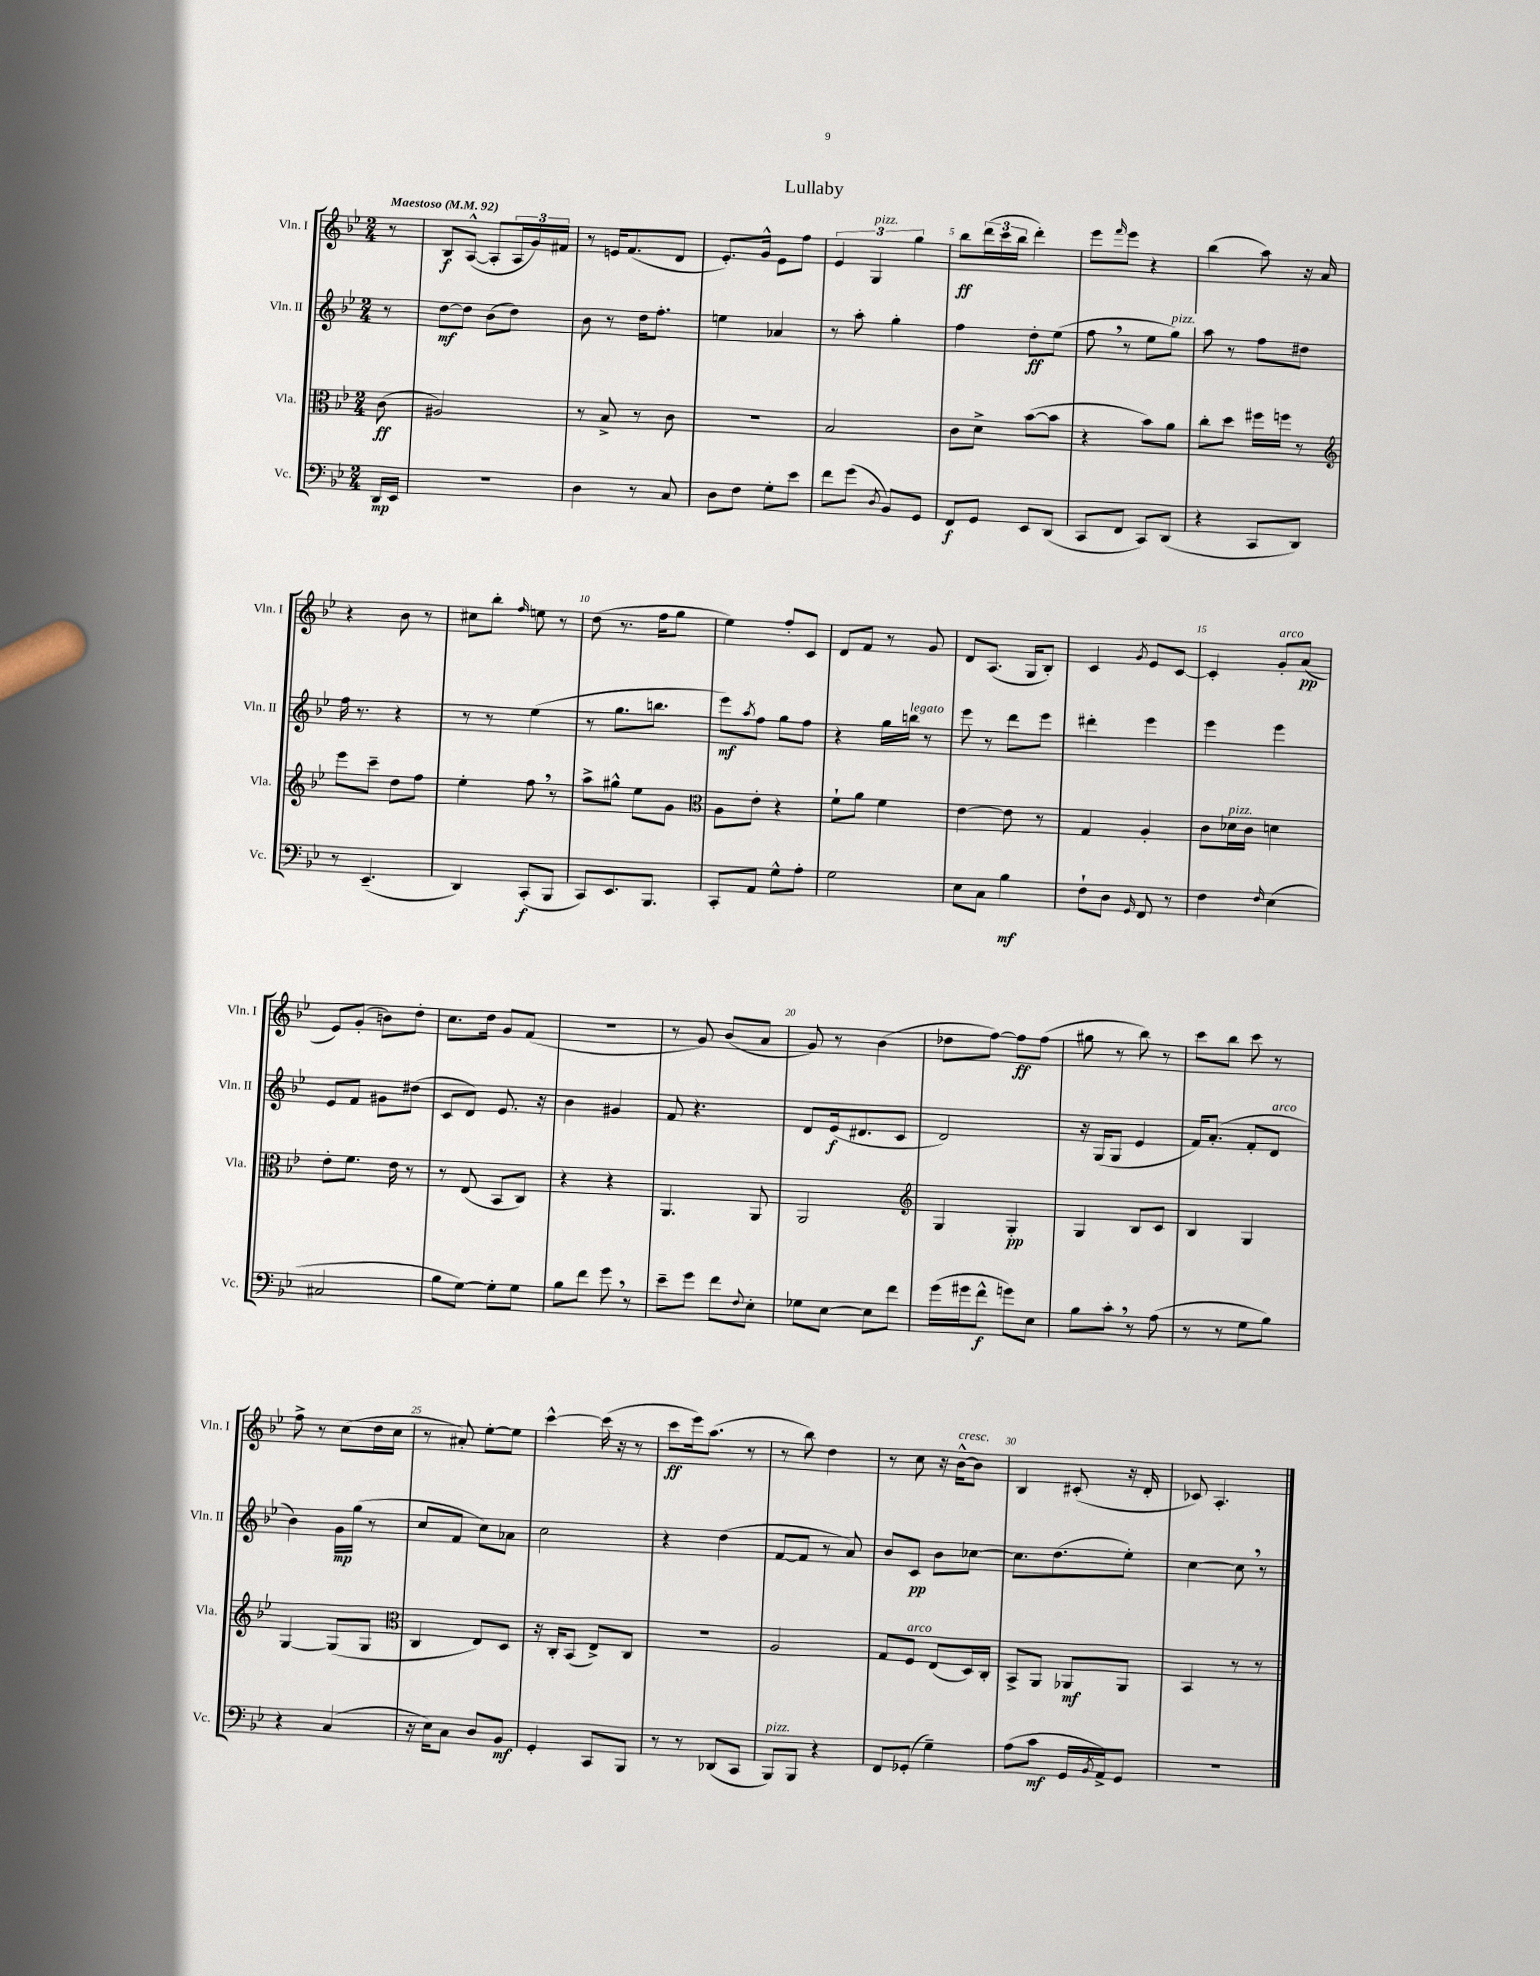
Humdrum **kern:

**kern	**dynam	**kern	**dynam	**kern	**dynam	**kern	**dynam
*part4	*part4	*part3	*part3	*part2	*part2	*part1	*part1
*staff4	*staff4	*staff3	*staff3	*staff2	*staff2	*staff1	*staff1
*I"Vc.	*	*I"Vla.	*	*I"Vln. II	*	*I"Vln. I	*
*I'Vc.	*	*I'Vla.	*	*I'Vln. II	*	*I'Vln. I	*
*clefF4	*	*clefC3	*	*clefG2	*	*clefG2	*
*k[b-e-]	*	*k[b-e-]	*	*k[b-e-]	*	*k[b-e-]	*
*M2/4	*	*M2/4	*	*M2/4	*	*M2/4	*
*MM92	*	*MM92	*	*MM92	*	*MM92	*
=	=	=	=	=	=	=	=
!	!	!	!	!	!	!LO:TX:a:B:t=Maestoso	!
16DD/LL	mp	(8c\	ff	8r	.	8r	.
16EE-/JJ	.	.	.	.	.	.	.
=1	=1	=1	=1	=1	=1	=1	=1
2r	.	2A#X/)	.	[8dd\L	mf	8B-/L	f
.	.	.	.	8dd\J]	.	([8A^^/J	.
.	.	.	.	(8b-\L	.	8A'/L]	.
.	.	.	.	8dd\J)	.	24A/L	.
.	.	.	.	.	.	24g/)	.
.	.	.	.	.	.	24f#X/JJ	.
=2	=2	=2	=2	=2	=2	=2	=2
4D\	.	8r	.	8b-\	.	8r	.
.	.	8B-^/	.	8r	.	16en/KL	.
.	.	.	.	.	.	(8.f/	.
8r	.	8r	.	16dd\KL	.	.	.
.	.	.	.	8.ff'\J	.	.	.
8C/	.	8c\	.	.	.	8d/J	.
=3	=3	=3	=3	=3	=3	=3	=3
8D\L	.	2r	.	4een\	.	8.e-'/L)	.
8F\J	.	.	.	.	.	.	.
.	.	.	.	.	.	16g^^/Jk	.
8G'\L	.	.	.	4a-X/	.	8e-\L	.
8e-\J	.	.	.	.	.	8ff\J	.
=4	=4	=4	=4	=4	=4	=4	=4
8f\L	.	2B-/	.	8r	.	6e-/	.
(8g\J	.	.	.	8aa'\	.	.	.
!	!	!	!	!	!	!LO:TX:a:i:t=pizz.	!
.	.	.	.	.	.	6G/	.
8qD/	.	.	.	.	.	.	.
8BB-/L)	.	.	.	4gg'\	.	.	.
.	.	.	.	.	.	6gg\	.
8GG/J	.	.	.	.	.	.	.
=5	=5	=5	=5	=5	=5	=5	=5
8FF/L	f	8c\L	.	4ff\	.	8bb-\L	ff
8GG/J	.	8d^\J	.	.	.	(24ddd\L	.
.	.	.	.	.	.	24ccc\	.
.	.	.	.	.	.	24bb-\JJ	.
8EE-/L	.	([8b-\L	.	8dd'\L	ff	4ddd'\)	.
(8DD/J	.	8b-\J]	.	(8ee-\J	.	.	.
=6	=6	=6	=6	=6	=6	=6	=6
8CC/L	.	4r	.	8ff,\	.	8eee-\L	.
.	.	.	.	.	.	16qqfff/	.
8FF/J	.	.	.	8r	.	8eee-\J	.
8CC/L)	.	8b-\L)	.	8ee-\L	.	4r	.
!	!	!	!	!LO:TX:a:i:t=pizz.	!	!	!
(8DD/J	.	8a\J	.	8gg\J)	.	.	.
=7	=7	=7	=7	=7	=7	=7	=7
4r	.	8cc'\L	.	8aa\	.	(4bb-\	.
.	.	8dd\J	.	8r	.	.	.
8CC/L	.	16ff#X\LL	.	8ff\L	.	8aa\)	.
.	.	16ffn\JJ	.	.	.	.	.
8DD/J)	.	8r	.	8dd#X\J	.	16r	.
.	.	.	.	.	.	16a/	.
!!LO:LB:g=z
=8	=8	=8	=8	=8	=8	=8	=8
*	*	*clefG2	*	*	*	*	*
8r	.	8eee-\L	.	16ff\	.	4r	.
.	.	.	.	8.r	.	.	.
(4.EE-~/	.	8ccc~\J	.	.	.	.	.
.	.	8dd\L	.	4r	.	8b-\	.
.	.	8ff\J	.	.	.	8r	.
=9	=9	=9	=9	=9	=9	=9	=9
4DD/)	.	4ee-'\	.	8r	.	8cc#X\L	.
.	.	.	.	8r	.	8bb-'\J	.
.	.	.	.	.	.	16qqff/	.
(8CC'/L	f	8ff,\	.	(4ee-\	.	8een\	.
8BBB-/J	.	8r	.	.	.	8r	.
=10	=10	=10	=10	=10	=10	=10	=10
8CC/L)	.	8aa^\L	.	8r	.	(8dd\	.
8.EE-/	.	8gg#X^^\J	.	8.gg\L	.	8.r	.
.	.	8ee-\L	.	.	.	.	.
8.BBB-/J	.	.	.	8.bbn\J	.	16ff\KL	.
.	.	8g\J	.	.	.	8gg\J	.
=11	=11	=11	=11	=11	=11	=11	=11
*	*	*clefC3	*	*	*	*	*
8CC'/L	.	8A\L	.	8eee-\L)	mf	4ee-\)	.
.	.	.	.	8qaa/	.	.	.
8AA/J	.	8e-'\J	.	8ff\J	.	.	.
8G^^\L	.	4r	.	8gg\L	.	8ff'/L	.
8A'\J	.	.	.	8ff\J	.	8c/J	.
=12	=12	=12	=12	=12	=12	=12	=12
2G\	.	8f`\L	.	4r	.	8d/L	.
.	.	8a\J	.	.	.	8f/J	.
.	.	4f\	.	16gg\LL	.	8r	.
!	!	!	!	!LO:TX:a:i:t=legato	!	!	!
.	.	.	.	16bbn\JJ	.	.	.
.	.	.	.	8r	.	8g/	.
=13	=13	=13	=13	=13	=13	=13	=13
8E-\L	.	[4e-\	.	8eee-\	.	8d/L	.
8C\J	.	.	.	8r	.	(8.A/J	.
4B-\	mf	8e-\]	.	8ddd\L	.	.	.
.	.	.	.	.	.	16G/KL	.
.	.	8r	.	8eee-\J	.	8B-'/J)	.
=14	=14	=14	=14	=14	=14	=14	=14
8F`\L	.	4G/	.	4ddd#X'\	.	4c/	.
8D\J	.	.	.	.	.	.	.
16qqGG/	.	.	.	.	.	8qg/	.
8FF/	.	4A'/	.	4eee-\	.	8e-/L	.
8r	.	.	.	.	.	[8c/J	.
=15	=15	=15	=15	=15	=15	=15	=15
4F\	.	8c\L	.	4eee-\	.	4c'/]	.
!	!	!LO:TX:a:i:t=pizz.	!	!	!	!	!
.	.	16d-X\L	.	.	.	.	.
.	.	16c\JJ	.	.	.	.	.
16qqF/	.	.	.	.	.	.	.
!	!	!	!	!	!	!LO:TX:a:i:t=arco	!
(4E-\	.	4dn\	.	4eee-\	.	8g'/L	.
.	.	.	.	.	.	(8a/J	pp
!!LO:LB:g=z
=16	=16	=16	=16	=16	=16	=16	=16
2C#X/	.	8e-'\L	.	8e-/L	.	8e-/L)	.
.	.	8.f\J	.	8f/J	.	(8g'/J	.
.	.	.	.	8g#X\L	.	8bn\L)	.
.	.	16e-\	.	.	.	.	.
.	.	8r	.	(8dd#X\J	.	8dd'\J	.
=17	=17	=17	=17	=17	=17	=17	=17
8B-\L	.	8r	.	8c/L	.	8.cc\L	.
[8G\J)	.	(8E-/	.	8d/J)	.	.	.
.	.	.	.	.	.	16dd\Jk	.
8G'\L]	.	8BB-/L	.	8.e-/	.	8g/L	.
8G\J	.	8C/J)	.	.	.	(8f/J	.
.	.	.	.	16r	.	.	.
=18	=18	=18	=18	=18	=18	=18	=18
8B-\L	.	4r	.	4b-\	.	2r	.
8f\J	.	.	.	.	.	.	.
8g,\	.	4r	.	4g#X/	.	.	.
8r	.	.	.	.	.	.	.
=19	=19	=19	=19	=19	=19	=19	=19
8e-~\L	.	4.AA/	.	8f/	.	8r	.
8g\J	.	.	.	4.r	.	8g/)	.
8f\L	.	.	.	.	.	(8b-/L	.
8qqF/	.	.	.	.	.	.	.
8E-'\J	.	8AA/	.	.	.	8a/J	.
=20	=20	=20	=20	=20	=20	=20	=20
8G-X\L	.	2AA/	.	8d/L	.	8g/)	.
[8E-\J	.	.	.	(16e-/k	f	8r	.
.	.	.	.	8.d#X/	.	.	.
8E-\L]	.	.	.	.	.	(4b-\	.
8f\J	.	.	.	8c/J	.	.	.
=21	=21	=21	=21	=21	=21	=21	=21
*	*	*clefG2	*	*	*	*	*
(16g\LL	.	4G/	.	2d/)	.	8dd-X\L	.
16g#X\J	.	.	.	.	.	.	.
8f^^\J	f	.	.	.	.	[8ff\J)	.
8gn\L)	.	4G'/	pp	.	.	8ff\L]	ff
8E-\J	.	.	.	.	.	(8ff\J	.
=22	=22	=22	=22	=22	=22	=22	=22
8B-\L	.	4G/	.	16r	.	8gg#X\	.
.	.	.	.	(16G/KL	.	.	.
8c',\J	.	.	.	8G/J	.	8r	.
8r	.	8B-/L	.	4e-/	.	8bb-\)	.
(8A\	.	8c/J	.	.	.	8r	.
=23	=23	=23	=23	=23	=23	=23	=23
8r	.	4B-/	.	16f/KL)	.	8ccc\L	.
.	.	.	.	(8.a'/J	.	.	.
8r	.	.	.	.	.	8bb-\J	.
8G\L	.	4G/	.	8f'/L	.	8ccc\	.
!	!	!	!	!LO:TX:a:i:t=arco	!	!	!
8B-\J)	.	.	.	8d/J	.	8r	.
!!LO:LB:g=z
=24	=24	=24	=24	=24	=24	=24	=24
4r	.	[4G/	.	4b-\)	.	8ff^\	.
.	.	.	.	.	.	8r	.
(4C/	.	(8G/L]	.	16g\LL	mp	(8cc\L	.
.	.	.	.	(16gg\JJ	.	.	.
.	.	8G/J	.	8r	.	16dd\L	.
.	.	.	.	.	.	16cc\JJ	.
=25	=25	=25	=25	=25	=25	=25	=25
*	*	*clefC3	*	*	*	*	*
16r	.	4C/	.	8cc/L	.	8r	.
16E-\KL)	.	.	.	.	.	.	.
8C\J	.	.	.	8f/J	.	8a#X'/)	.
8D/L	.	8E-/L)	.	8cc\L)	.	[8ee-'\L	.
8BB-/J	mf	8D/J	.	8a-X\J	.	8ee-\J]	.
=26	=26	=26	=26	=26	=26	=26	=26
4GG'/	.	16r	.	2cc\	.	[4ccc^^\	.
.	.	16C'/KL	.	.	.	.	.
.	.	(8BB-/J	.	.	.	.	.
8CC/L	.	8E-^/L)	.	.	.	(16ccc\]	.
.	.	.	.	.	.	16r	.
8BBB-/J	.	8C/J	.	.	.	8r	.
=27	=27	=27	=27	=27	=27	=27	=27
8r	.	2r	.	4r	.	8ccc\L	ff
8r	.	.	.	.	.	16eee-\k)	.
.	.	.	.	.	.	(8.aa\J	.
(8DD-X/L	.	.	.	(4dd\	.	.	.
8CC/J	.	.	.	.	.	8r	.
=28	=28	=28	=28	=28	=28	=28	=28
!LO:TX:a:i:t=pizz.	!	!	!	!	!	!	!
8BBB-/L)	.	2A/	.	[8f/L	.	8r	.
8BBB-/J	.	.	.	8f/J]	.	8bb-\)	.
4r	.	.	.	8r	.	4dd\	.
.	.	.	.	8a/)	.	.	.
=29	=29	=29	=29	=29	=29	=29	=29
8FF/L	.	8G/L	.	8b-/L	.	8r	.
!	!	!LO:TX:a:i:t=arco	!	!	!	!	!
(8GG-X'/J	.	8F/J	.	8c/J	pp	8cc\	.
4G~\)	.	(8E-/L	.	8b-\L	.	16r	.
!	!	!	!	!	!	!LO:TX:a:i:t=cresc.	!
.	.	.	.	.	.	[16b-^^\KL	.
.	.	16D/L)	.	[8cc-X\J	.	8b-\J]	.
.	.	16C'/JJ	.	.	.	.	.
=30	=30	=30	=30	=30	=30	=30	=30
(8A\L	.	8BB-^/L	.	8.cc-\L]	.	4B-/	.
8c\J	mf	8AA/J	.	.	.	.	.
.	.	.	.	(8.dd\	.	.	.
16GG/LL	.	8AA-X/L	mf	.	.	(8c#X'/	.
8qBB-/	.	.	.	.	.	.	.
16AA^/J)	.	.	.	.	.	.	.
8GG/J	.	8AA-/J	.	8ee-'\J)	.	16r	.
.	.	.	.	.	.	16d'/	.
=31	=31	=31	=31	=31	=31	=31	=31
2r	.	4BB-/	.	[4cc\	.	8c-X/)	.
.	.	.	.	.	.	4.A'/	.
.	.	8r	.	8cc,\]	.	.	.
.	.	8r	.	8r	.	.	.
==	==	==	==	==	==	==	==
*-	*-	*-	*-	*-	*-	*-	*-
